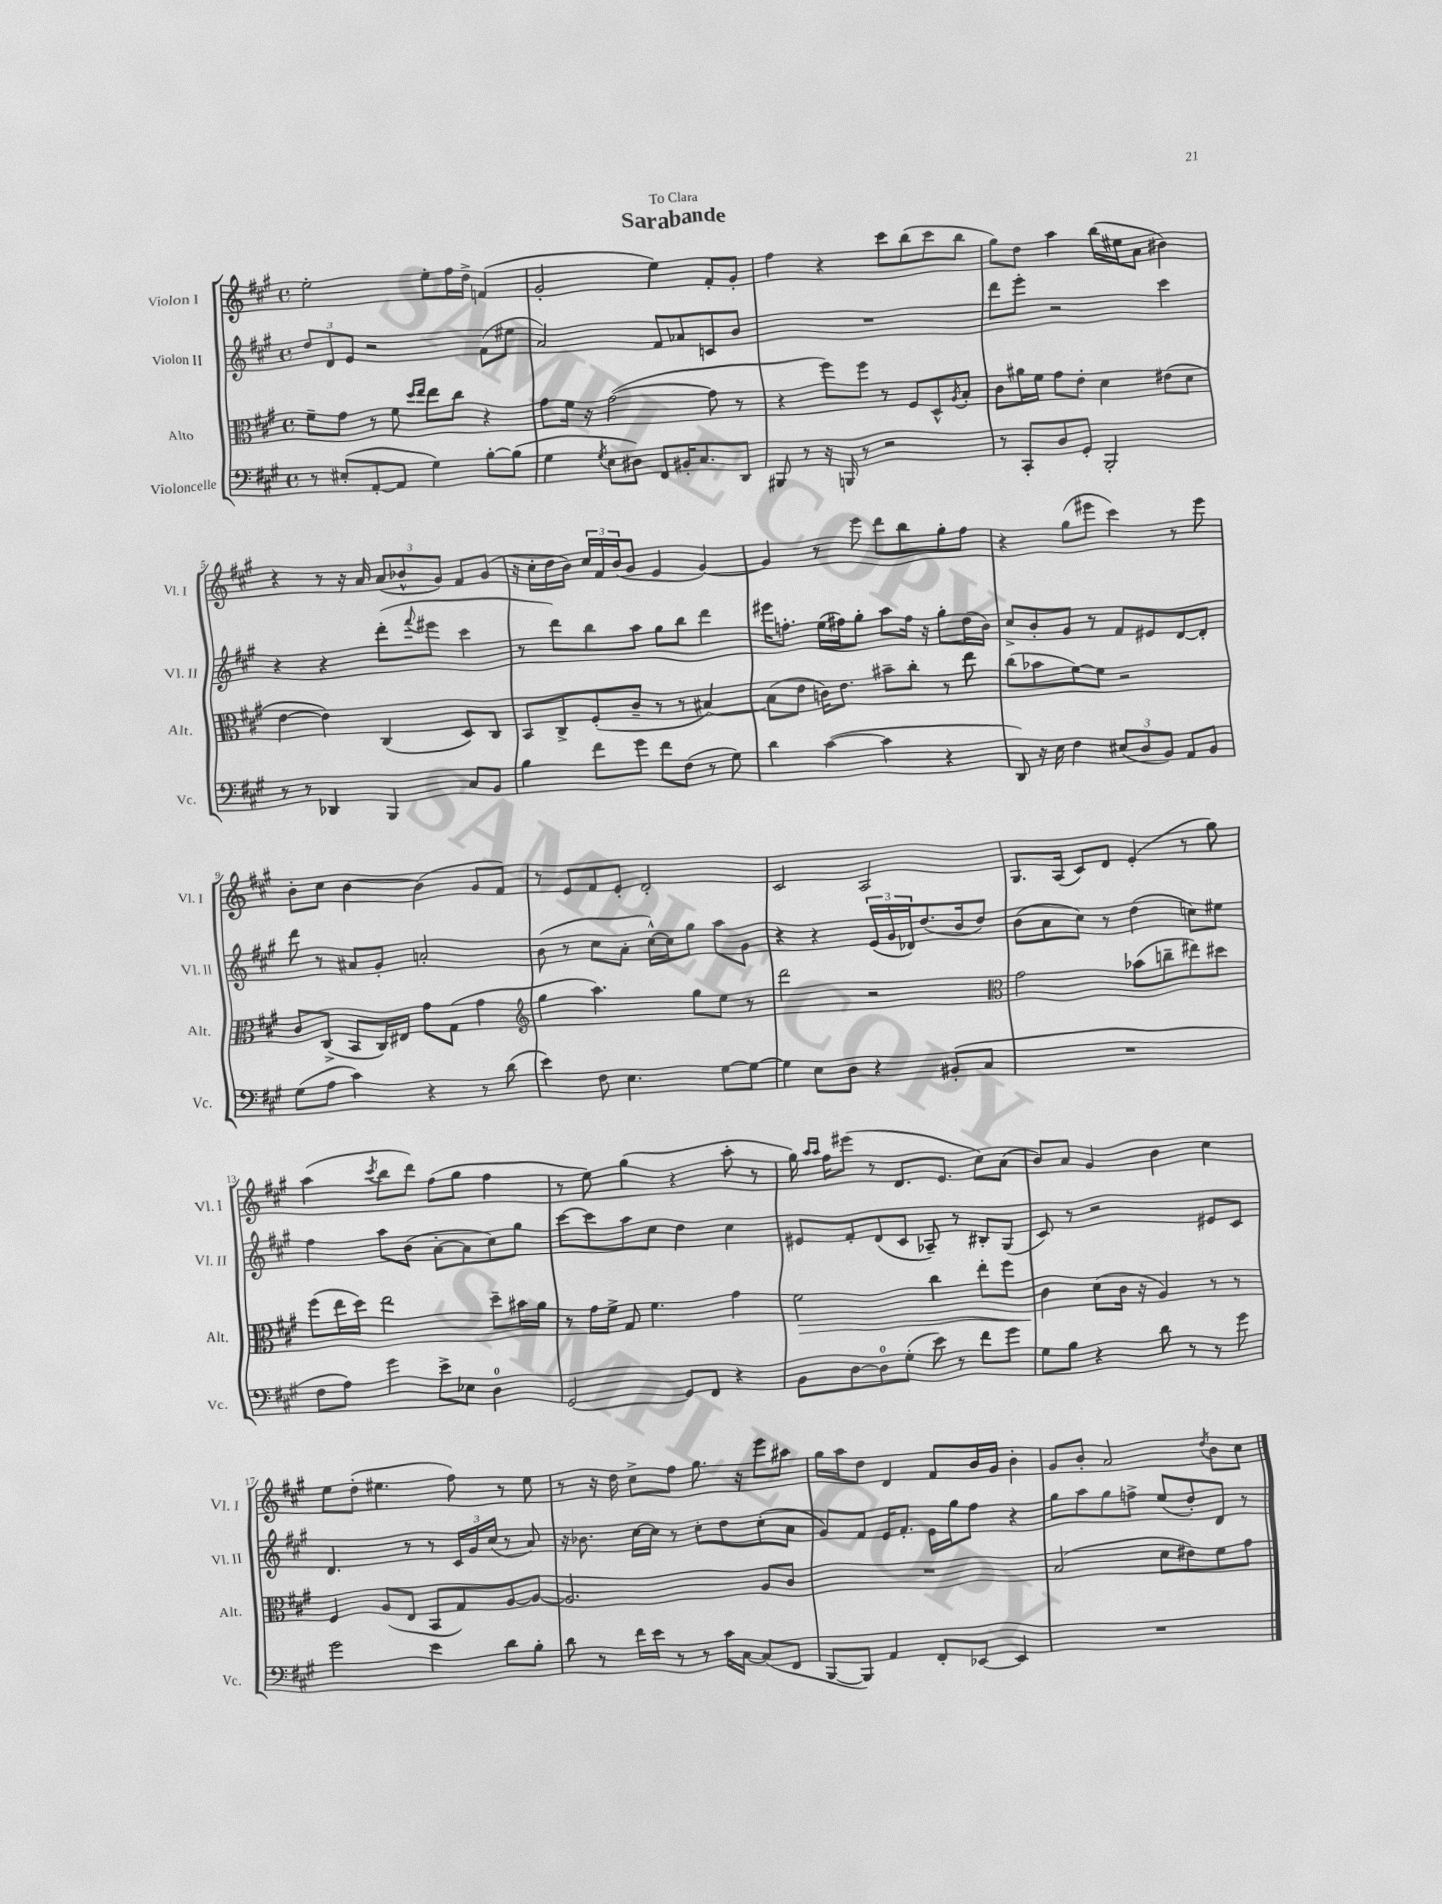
\header { title = "Sarabande" dedication = "To Clara" }
<<
\new StaffGroup <<
\new Staff = "s0" \with { instrumentName = "Violon I" shortInstrumentName = "Vl. I" } {
    \clef treble \key a \major \defaultTimeSignature \time 4/4
    e''2-. e''8-. fis''16 d''16-> f'4( |
    gis'2-. e''4) fis'8-. gis'8-. |
    fis''4 r4 cis'''8 b''8( cis'''8 b''8 |
    gis''8) d''8 a''4 b''16( eis''16 a'8 bis'4) |
    r4 r8 r16 a'16 \tuplet 3/2 { a'8( bes'8-^ gis'8) } fis'8 gis'8( |
    r16 cis''16-. d''16 b'16) \tuplet 3/2 { cis''16 fis'16 b'16( } gis'8 e'4 gis'4~) |
    gis'4 r8 e'''8 d'''8 b''8 gis''8-. fis''8 |
    r4 gis''8( eis'''8 cis'''4) r8 eis'''8 |
    b'8-. cis''8 b'4~ b'4( gis'8 fis'8) |
    r8 e'8 fis'8 e'8-. d'2-. |
    cis'2 a2 |
    gis8. a16( cis'8) d'8 e'4-.( r8 gis''8) |
    a''4( \acciaccatura { cis'''8 } b''8 d'''8) fis''8( gis''8 fis''4 |
    r8 e''8) gis''4( r4 a''8-. r8 |
    gis''16) \grace { a''16 a''16 } fis''16 eis'''8( r8 d'8. e'8. cis''8) a'8( |
    b'8) a'8 gis'4 b'4 cis''4 |
    e''8 d''8-.( eis''4. fis''8) r8 eis''8 |
    r8 r16 d''16 cis''8-> fis''8 gis''8. r16 e'''8 ais''8 |
    gis''16 a''16 d''8 d'4 fis'8 b'16 gis'16 b'4-. |
    gis'8 b'8-. a'2 \acciaccatura { d''8 } b'8 cis''8 \bar "|." |
}
\new Staff = "s1" \with { instrumentName = "Violon II" shortInstrumentName = "Vl. II" } {
    \clef treble \key a \major \defaultTimeSignature \time 4/4
    \tuplet 3/2 { d''8 d'8 e'8 } r2 fis'8( eis''8 |
    a'2) fis'8 aes'8 c'8 b'8 |
    R1 |
    d'''8 e'''8-. r2 cis'''4 |
    r4 r4 d'''8-.( \appoggiatura { fis'''8 } eis'''8 cis'''4 |
    r8 d'''8) b''8 a''8 gis''8 b''8 d'''4 |
    eis'''16 f''8.-. e''16( fis''16) gis''8-. a''8 fis''16 r16 gis''8-. d''16( b'16) |
    cis''8-> b'8-. gis'8 r8 fis'8 eis'8 d'8~ d'8-. |
    d'''8 r8 ais'8 gis'8-. a'2-. |
    b'8( r8 cis''8 a'8-. cis''16~-^) cis''16 gis''8 a''8 gis'8 |
    r4 r4 \tuplet 3/2 { e'16( gis'16 des'16) } d''8.( b'16 d''8) |
    b'8( a'8 cis''8) r8 d''4( c''8) eis''8 |
    fis''4 a''8 b'8( a'8~-. a'8 cis''8) gis''8 |
    cis'''8~ cis'''8 a''8 cis''8 d''4 cis''4 |
    eis'8 fis'8-. d'8( cis'8 aes8--) r8 bis8-. gis8( |
    cis'8) r8 r2 eis'8 cis'8 |
    d'4. r8 r8 \tuplet 3/2 { cis'16 gis'16 cis''16( } r8 a'8) |
    r16 bes'8. cis''16~ cis''16 r8 cis''8-. d''8 cis''8-.( a'8 |
    gis'8) fis'8 e'16 fis'8.-. e'16 gis''16 fis''8 r4 |
    gis''8 a''8 gis''8 f''8-> e''8( d''8-.) d'8 r8 \bar "|." |
}
\new Staff = "s2" \with { instrumentName = "Alto" shortInstrumentName = "Alt." } {
    \clef alto \key a \major \defaultTimeSignature \time 4/4
    fis'8-- gis'8 r8 fis'8 \grace { d''16 e''16 } e''8 cis''8 r4 |
    gis'8 fis'16 r16 gis'2~( gis'8 r8 |
    r4 fis''8) fis''8 r8 fis8 d8-^ \acciaccatura { a8 } b8-. |
    cis'8 ais'16 fis'16 gis'8 e'8-. d'4 eis'8( d'8 |
    e'4~ e'4) cis4( d8) cis8 |
    b,8 cis8-> fis8-.( cis'8-- r8 r8 bis4~) |
    bis8( e'8 c'16) e'8. bis'8-- cis''8-. r8 e''8 |
    cis''8( bes'8 fis'8~) fis'8 r2 |
    cis'8 cis8->( b,8 cis16) eis16 gis'8 gis8( gis'4 |
    \clef treble gis''4 a''4.) gis''8 e''8 r8 |
    d'''2 r2 |
    \clef alto gis'2 bes'8( c''8-- eis''8) dis''8 |
    fis''8( e''16 d''16) e''2 d''8-- bis'16 a'16 |
    r8 gis'16 fis'16-> gis8 fis'4. gis'4 |
    fis'2\> cis''4 e''8-. fis''8 |
    cis'4\! d'8( cis'16 r16 a4) r8 r8 |
    fis4 a8( e8 b,8 gis8) a8~ a8~ |
    a2. a8 cis'8 |
    R1 |
    b2( d'8 eis'8) fis'8 gis'8 \bar "|." |
}
\new Staff = "s3" \with { instrumentName = "Violoncelle" shortInstrumentName = "Vc." } {
    \clef bass \key a \major \defaultTimeSignature \time 4/4
    r8 eis8-.( a,8~-. a,8 gis4) b8~-. b8( |
    gis4 \acciaccatura { gis8 } e8 dis8) fis,8 bis,16-. cis8. d,8 |
    bis,,8 r8 r16 b,,16 r8 r2 |
    r8 cis,8-. d8 gis,8-. b,,2-. |
    r8 r8 des,4 b,,4 cis8 b,8 |
    b4 fis'8 gis'8 fis'8 fis8( r8 gis8) |
    d'4 cis'4~( cis'4 r4 |
    d,8) r16 e16 fis4 \tuplet 3/2 { eis8( d8 b,8) } a,8 b,8 |
    gis8( a8 cis'4) r4 r8 d'8( |
    e'4) fis8 e4. gis8~ gis8~ |
    gis4 e8 d8 r4 bis,8-.( cis8 |
    R1 |
    fis8 a8) gis'4 e'8-> ees8 d4-0 |
    gis,2~ gis,8 fis,8 r4 |
    b,8 d8~ d8-0 gis8-.( e'8) r8 fis'8 gis'8 |
    gis8 b8 r4 d'8 r8 r8 gis'8 |
    gis'2 e'4 d'8 b8-. |
    d'8 r8 fis'16 e'16 r8 r8 cis'16 cis16~ cis8( fis,8 |
    b,,8~ b,,8) a,4 fis,8-. ees,8~ ees,4 |
    R1 \bar "|." |
}
>>
>>
